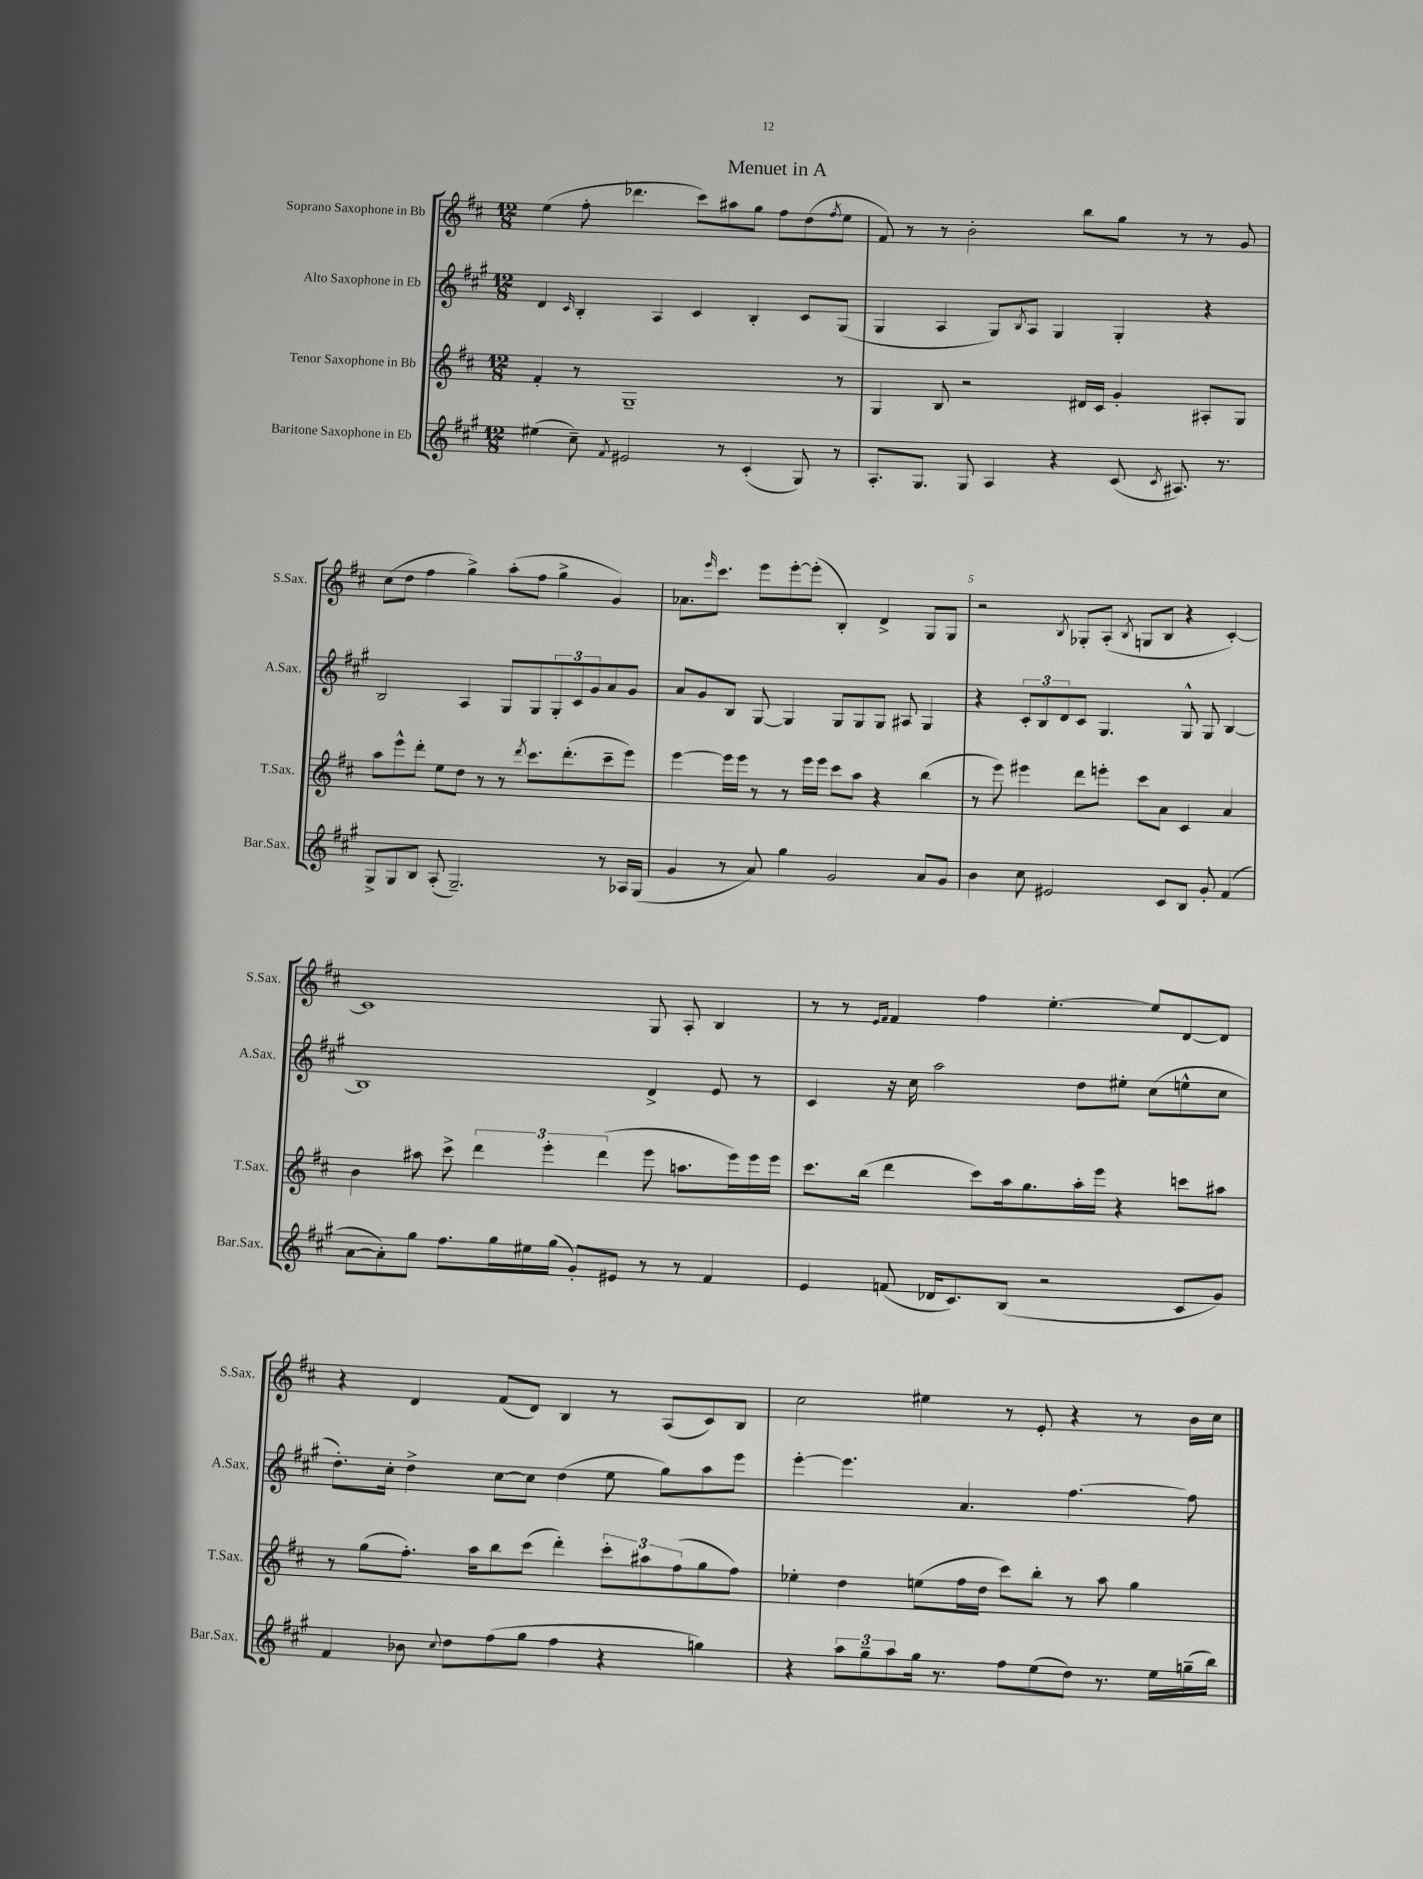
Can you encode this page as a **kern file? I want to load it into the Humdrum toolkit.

**kern	**kern	**kern	**kern
*part4	*part3	*part2	*part1
*staff4	*staff3	*staff2	*staff1
*I"Baritone Saxophone in Eb	*I"Tenor Saxophone in Bb	*I"Alto Saxophone in Eb	*I"Soprano Saxophone in Bb
*I'Bar.Sax.	*I'T.Sax.	*I'A.Sax.	*I'S.Sax.
*clefG2	*clefG2	*clefG2	*clefG2
*k[f#c#g#]	*k[f#c#]	*k[f#c#g#]	*k[f#c#]
*M12/8	*M12/8	*M12/8	*M12/8
=1	=1	=1	=1
(4ee#X\	4f#'/	4d/	(4ee\
.	.	16qqc#/	.
8cc#~\)	8r	4B'/	8ff#'\
8qf#/	.	.	.
2e#X/	1G~	.	4.ddd-X\
.	.	4A/	.
.	.	4c#/	8ccc#\L)
8r	.	.	8aa#X\
(4c#'/	.	4B'/	8gg\J
.	.	.	8ff#\L
8G#/)	.	8c#/L	(8dd\
.	.	.	8qff#/
8r	8r	(8G#/J	8ee\J
=2	=2	=2	=2
8.A'/L	4G/	4G#/	8f#/)
.	.	.	8r
8.G#/J	.	.	.
.	8B/	4A/	8r
8G#/	2r	.	2b'\
4A/	.	8G#/L)	.
.	.	8qB/	.
.	.	8A/J	.
4r	.	4G#/	.
.	16d#X/LL	.	8bb\L
.	16c#/JJ	.	.
(8c#/	4g'/	4G#'/	8gg\J
8qc#/	.	.	.
8.A#X/)	.	.	8r
.	8A#X'/L	4r	8r
8.r	.	.	.
.	8G/J	.	8g/
!!LO:LB:g=z
=3	=3	=3	=3
8G#^/L	8aa\L	2B/	(8cc#\L
8G#/	8eee^^\	.	8dd\J
8B/J	8ddd'\J	.	4ff#\
(8A'/	8ee\L	.	.
2.G#~/)	8dd\J	4A/	4gg^\)
.	8r	.	.
.	8r	8G#/L	(8aa'\L
.	8qddd/	.	.
.	8.ccc#\L	8G#/	8ff#\J
.	.	12G#'/	4gg^\
.	(8.ddd'\	.	.
.	.	12c#/	.
.	.	12g#/	.
8r	8ccc#~\	8a/	4g/)
16A-X/LL	8eee\J)	8g#/J	.
(16G#/JJ	.	.	.
=4	=4	=4	=4
4g#/	[4eee\	8a/L	8.a-X\L
.	.	8g#/	.
.	.	.	16qqeee/
.	.	.	8.ccc#\J
8r	16eee\LL]	8B/J	.
.	16eee\JJ	.	.
8a/)	8r	[8G#/	8eee\L
4gg#\	8r	4G#/]	[8eee'\
.	16eee\LL	.	(8eee'\J]
.	16eee\JJ	.	.
2g#/	8ccc#\L	8G#/L	4B'/)
.	8aa\J	8G#/	.
.	4r	8G#/J	4d^/
.	.	8A#X/	.
8a/L	(4bb\	4G#/	8G/L
8g#/J	.	.	8G/J
=5	=5	=5	=5
4b\	8r	4r	2r
.	8eee\)	.	.
8cc#\	4eee#X\	12c#'/L	.
.	.	12B/	.
2e#X/	.	.	.
.	.	12d/	.
.	.	.	8qB/
.	8ddd\L	8c#/J	8G-X'/L
.	8eeen'\J	4.G#/	(8A'/J
.	.	.	8qB/
.	8ccc#\L	.	8Gn/L
8c#/L	8a\J	.	8B/J
8B/J	4c#/	8G#^^/	4r
8g#'/	.	8G#/	.
(4f#/	4a/	[4B/	[4c#'/)
!!LO:LB:g=z
=6	=6	=6	=6
[8a\L	4b\	1B]	1c#]
8a'\])	.	.	.
8gg#\J	8aa#X\	.	.
8.ff#\L	8ccc#^\	.	.
.	6ddd\	.	.
16gg#\L	.	.	.
16ee#X\	.	.	.
.	6eee'\	.	.
(16gg#\JJ	.	.	.
8g#'/L)	.	.	.
.	(6ddd\	.	.
8e#X/J	.	.	.
8r	8eee\	4d^/	8G/
8r	8.aan\L	.	8A'/
4f#/	.	8e/	4B/
.	16eee\L)	.	.
.	16eee\	8r	.
.	16eee\JJ	.	.
=7	=7	=7	=7
4e/	8.ccc#\L	4c#/	8r
.	.	.	8r
.	(16bb\Jk	.	.
.	.	.	16qqe/LL
.	.	.	16qqf#/JJ
(8fn/	4ddd\	16r	4f#/
.	.	16cc#\	.
16d-X/KL	.	2aa\	.
8.c#/)	.	.	.
.	8ccc#\L)	.	4ff#\
(8B/J	16aa\k	.	.
.	8.gg\	.	.
2r	.	.	[4.ee'\
.	16aa'\L	8dd\L	.
.	16eee\JJ	.	.
.	4r	8ee#X'\J	.
.	.	(8cc#\L	8ee/L]
8c#/L	8cccn\L	8een^^\	[8d/
8g#/J)	8aa#X\J	8cc#\J	8d/J]
!!LO:LB:g=z
=8	=8	=8	=8
4f#/	8r	8.dd'\L)	4r
.	(8gg\L	.	.
.	.	16cc#'\Jk	.
8b-X\	8.ff#'\J)	4dd^\	4d/
8qqcc#/	.	.	.
8dd\L	.	.	.
.	16aa\KL	.	.
(8ff#\	8bb\	[8cc#\L	(8f#/L
8gg#\J	(8ccc#\J	8cc#\J]	8d/J)
4ff#\	4ddd'\)	(4dd\	4B/
4r	12ccc#'\L	8ee\	8r
.	12aa#X\	.	.
.	.	8gg#\L)	(8A/L
.	(12ff#\	.	.
4ggn\)	8gg\	8aa\	8c#/)
.	8ff#\J)	8eee\J	8B/J
=9	=9	=9	=9
4r	4ee-X'\	[4eee'\	2cc#\
12aa\L	4dd\	4.eee\]	.
12gg#~\	.	.	.
12aa\	.	.	.
16gg#\Jk	(8een\L	.	4ee#X\
8.r	.	.	.
.	16ff#\L	4.a/	.
.	16dd\JJ	.	.
8ff#\L	8ccc#\L)	.	8r
(8ee\	8bb'\J	.	8e'/
8dd\J)	8r	[4.ff#\	4r
8.r	8aa\	.	.
.	4gg\	.	8r
16ee\LL	.	.	.
(16ggn~\	.	8ff#\]	16b\LL
16bb\JJ)	.	.	16cc#\JJ
==	==	==	==
*-	*-	*-	*-
